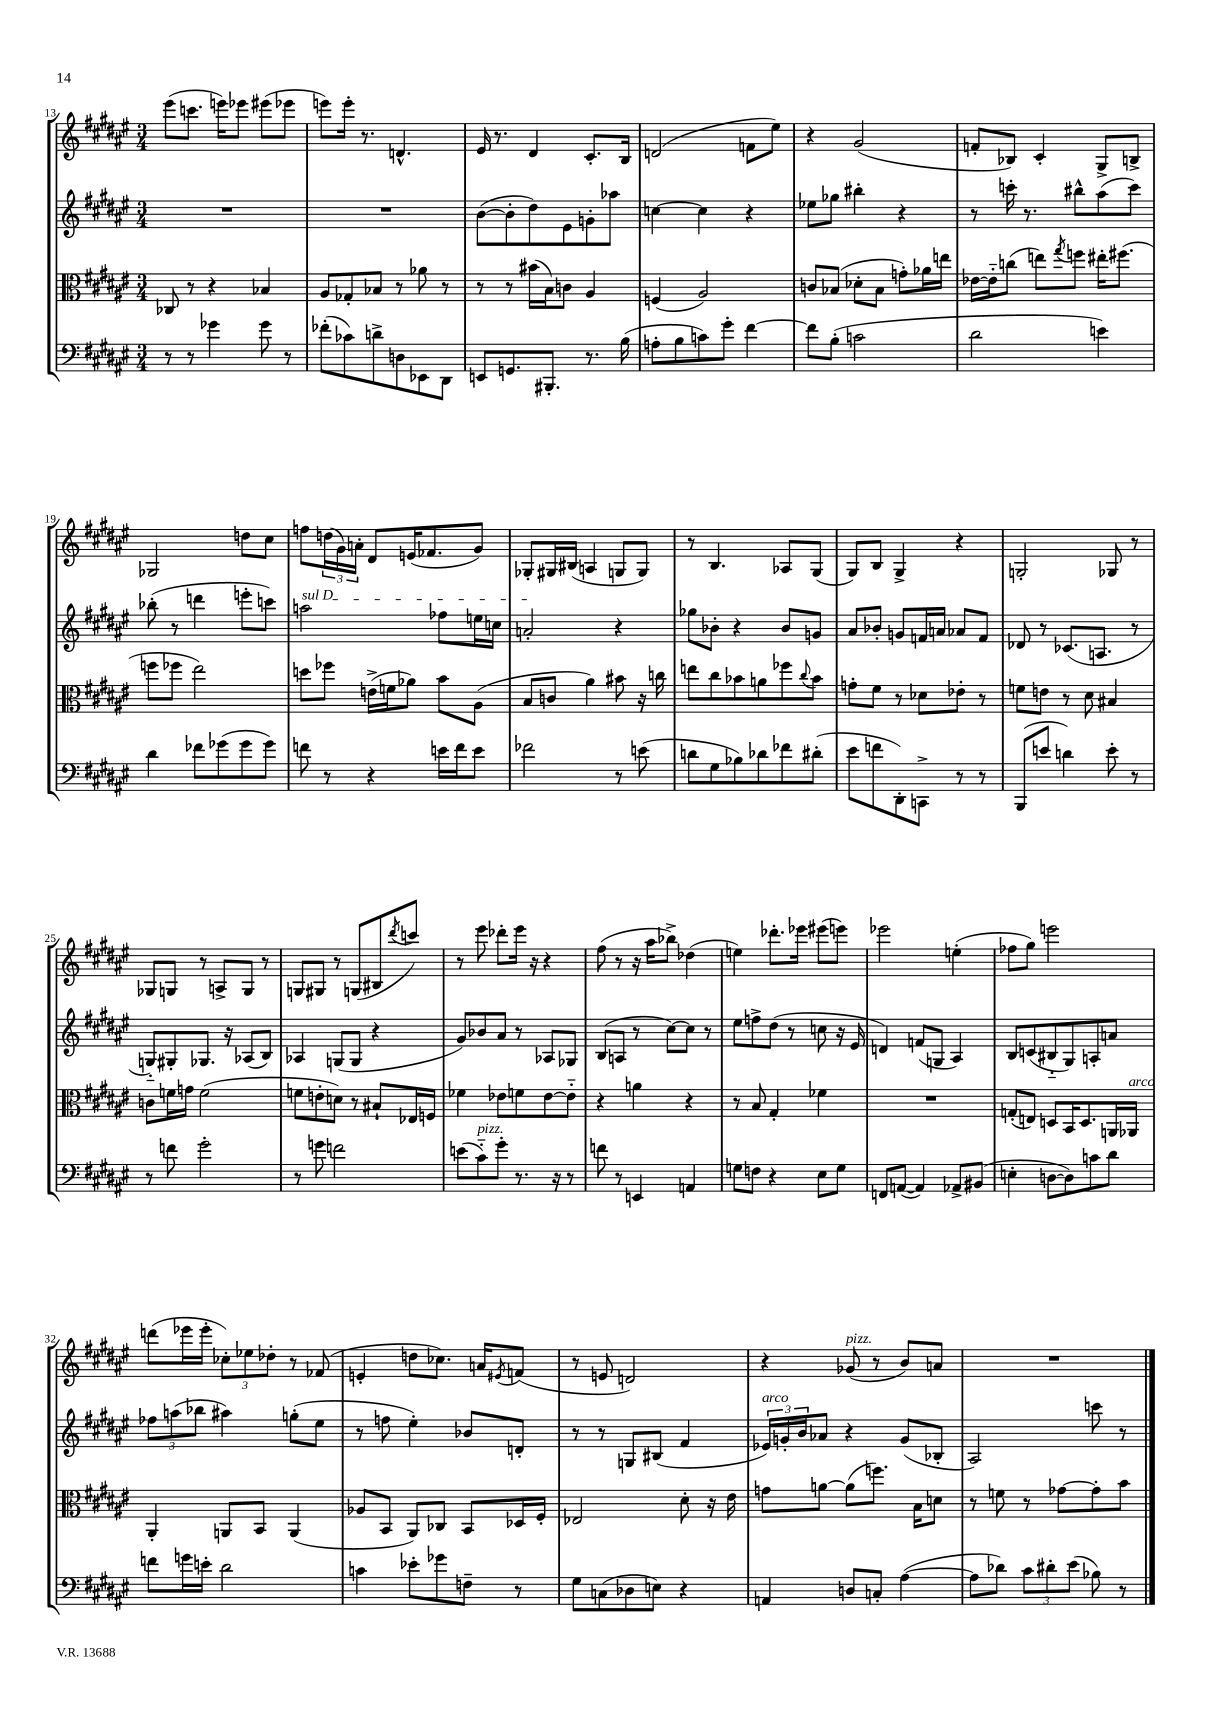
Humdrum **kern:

**kern	**kern	**kern	**kern
*staff4	*staff3	*staff2	*staff1
*clefF4	*clefC3	*clefG2	*clefG2
*k[f#c#g#d#a#e#]	*k[f#c#g#d#a#e#]	*k[f#c#g#d#a#e#]	*k[f#c#g#d#a#e#]
*M3/4	*M3/4	*M3/4	*M3/4
8r	8C-/	2.r	(8eee#\L
8r	8r	.	8.ccc\J
4g-\	4r	.	.
.	.	.	16eee\LK)
.	.	.	8eee-\J
8g-\	4B-/	.	(8eee#\L
8r	.	.	8eee-\J
=	=	=	=
(8f-'\L	8A#/L	2.r	8eee\L)
8c-\)	8G-'/	.	16eee'\Jk
.	.	.	8.r
8d^\	8B-/J	.	.
8D\	8r	.	4.d^^/
8EE-\	8a-\	.	.
8DD#\J	8r	.	.
=	=	=	=
8EE/L	8r	([8b\L	16e#/
.	.	.	8.r
8.GG/	8r	8b'\]	.
.	(16b#\LL	8dd#\)	4d#/
8.BBB#'/J	16B\J)	.	.
.	8c\J	8e#\	.
8.r	4A#/	8g'\	8.c#'/L
.	.	8aa-\J	.
(16B\	.	.	16B/Jk
=	=	=	=
8A'\L	(4F/	[4cc\	(2d/
8B\	.	.	.
8c\)	2A#/)	4cc\]	.
8g#'\J	.	.	.
[4f#\	.	4r	8f\L
.	.	.	8ee#\J)
=	=	=	=
8f#\]L	8c/L	8ee-\L	4r
(8B'\J	(8B-/J	8gg-\J	.
2c\	8d-'\L	4bb#'\	(2g#/
.	8B-\J	.	.
.	8g'\L)	4r	.
.	16a-\L	.	.
.	16ee\JJ	.	.
=	=	=	=
2d#\	[16e-\LL	8r	8f'/L
.	16e-'~\]J	.	.
.	(8cc\J	16ccc'\	8B-/J)
.	.	8.r	.
.	8ee\L)	.	4c#'/
.	8qgg#/	.	.
.	8ff\J	8bb#^^\L	.
4e\)	16ee#'\LK	(8aa#\	8G#^/L
.	(8.ff#\J	.	.
.	.	8ccc\J)	8B^/J
=	=	=	=
4d#\	8ff\L	(8bb-'\	2G-/
.	8ff-\J	8r	.
8f-\L	2ee#\)	4ddd\	.
(8g-\	.	.	.
8g-\	.	8eee'\L	8dd\L
8g-\J)	.	8ccc\J)	8cc#\J
=	=	=	=
8f\	8dd\L	2aa\	8ff\L
8r	8ff-\J	.	(24dd\L
.	.	.	24g#\)
.	.	.	24a'\JJ
4r	(16e^\LL	.	8d#/L
.	16f\J	.	.
.	8a-\J)	.	(16e/K
.	.	.	8.f-/
16e\LL	8b\L	8ff-\L	.
16f\J	.	.	.
8e\J	(8A#\J	16ee\L	8g#/J)
.	.	16cc\JJ	.
=	=	=	=
2f-\	8B/L	2a'/	8G-'/L
.	8c/J	.	16G#/L
.	.	.	(16B#/JJ
.	4a#\)	.	4A/
8r	8b#\	4r	8G/L
(8e\	16r	.	8G/J)
.	16cc\	.	.
=	=	=	=
8d\L	8ee\L	8gg-\L	8r
8G#\	8cc#\	8b-'\J	4.B/
8B-\)	8b-\	4r	.
8d-\	8a\	.	.
8f-\	8ff-\	8b-/L	8A-/L
.	8qqcc#/	.	.
(8d#'\J	8b-\J	8g/J	(8G#/J
=	=	=	=
8e#\L	8g'\L	8a#/L	8G#/L)
8f\	8f#\J	8b-'/J	8B/J
8DD#'\)	8r	8g/L	4G#^/
8CC^\J	8d-\L	16f/L	.
.	.	16a/JJ	.
8r	8e-'\J	8a-/L	4r
8r	8r	8f/J	.
=	=	=	=
(8BBB/L	8f\L	8d-/	2G'/
8e/J	8e\J	8r	.
4d\)	8r	(8.c-/L	.
.	8d#\	.	.
.	.	8.A/J	.
8e'\	4B#/	.	8G-/
8r	.	8r	8r
=	=	=	=
8r	8c\L	8G'~/L)	8G-/L
8f\	16f\L	8G#'/	8G/J
.	16g\JJ	.	.
2g#'\	(2f\	8.G-/J	8r
.	.	.	8A^/L
.	.	16r	.
.	.	(8A-/L	8G/J
.	.	8B/J)	8r
=	=	=	=
8r	8f\L	4A-/	8G/L
8g\	8e'\	.	8G#/J
2f\	8d\J)	(8G/L	8r
.	8r	8G/J	(8G/L
.	8B#`/L	4r	8B#/
.	.	.	8qddd#/
.	16E-/L	.	8ccc/J)
.	16F/JJ	.	.
=	=	=	=
(8e\L	4f-\	8g#/L)	8r
8c#'~\)	.	8b-/	8eee#\
8g#'\J	8e-\L	8a#/J	8ddd-'\L
8.r	8f\	8r	16eee#\Jk
.	.	.	16r
.	[8e-\	8A-/L	4r
16r	.	.	.
8r	8e-'~\]J	8G-/J	.
=	=	=	=
8f\	4r	(8B/L	(8ff#\
8r	.	8A/J	8r
4EE/	4a\	8r	16r
.	.	.	16aa#\LK
.	.	[8cc#\L)	8bb-^\J)
4AA/	4r	8cc#\]J	(4dd-\
.	.	8r	.
=	=	=	=
8G\L	8r	8ee#\L	4ee\)
8F\J	8B/	8ff^\	.
4r	4G#'/	(8dd#\J	8.ddd-'\L
.	.	8r	.
.	.	.	16eee-\Jk
8E#\L	4f-\	8cc\	(8eee#\L
8G\J	.	16r	8eee\J)
.	.	16e#/	.
=	=	=	=
8FF/L	2.r	4d/)	2eee-\
([8AA/J	.	.	.
4AA/])	.	(8f/L	.
.	.	8G/J	.
8AA-^/L	.	4A#/)	(4ee'\
(8BB#/J	.	.	.
=	=	=	=
4E'\	(8G'/L	8B/L	8ff-\L
.	8E/J)	(8c/	8gg#\J)
[8D\L	8D/L	8B#'~/	2eee\
8D\])	16BB/K	8G#/)	.
.	8.D/	.	.
8c\	.	8A'/	.
8d#\J	16AA/L	8a/J	.
.	16AA-/JJ	.	.
=	=	=	=
8f\L	4AA#'/	12ff-\L	(8ddd\L
.	.	(12aa\	.
16g\L	.	.	16eee-\L
.	.	12bb-\J	.
16e'\JJ	.	.	16eee-'\JJ
2d#\	8AA/L	4aa#\)	12cc-'\L)
.	.	.	12ee-\
.	8BB/J	.	.
.	.	.	12dd-'\J
.	(4AA/	(8gg'\L	8r
.	.	8ee#\J	(8f-/
=	=	=	=
4c\	8A-/L	8r	4e'/
.	8BB/J	8ff\	.
8e-'\L	8AA#/L)	4ee#'\)	8dd\L
8g-\	8C-/J	.	8.cc-\J)
8F~\J	8BB/L	8b-/L	.
.	.	.	16a/LK
.	.	.	8qe#/
8r	16D-/L	8d'/J	(8f/J
.	16F#'/JJ	.	.
=	=	=	=
8G#\L	2E-/	8r	8r
(8C\	.	8r	8e/
8D-\	.	8G/L	2d/)
8E\J)	.	(8B#/J	.
4r	8d#'\	4f#/	.
.	16r	.	.
.	16e#\	.	.
=	=	=	=
4AA/	8g\L	24e-/LL)	4r
.	.	24g'/	.
.	.	24b/J	.
.	[8a\J	8a-/J	.
8D/L	(8a\]L	4r	(8g-/
8C'/J	8.ff\J)	.	8r
([4A#\	.	(8g/L	8b/L)
.	16B\LK	.	.
.	8d\J	8B-'/J	8a/J
=	=	=	=
8A#\]L	8r	2A#/)	2.r
8d-\J)	8f\	.	.
12c#\L	8r	.	.
12d#'\	.	.	.
.	[8g-\L	.	.
(12e#\J	.	.	.
8B-\)	8g-'\]	8ccc\	.
8r	8b\J	8r	.
==	==	==	==
*-	*-	*-	*-
